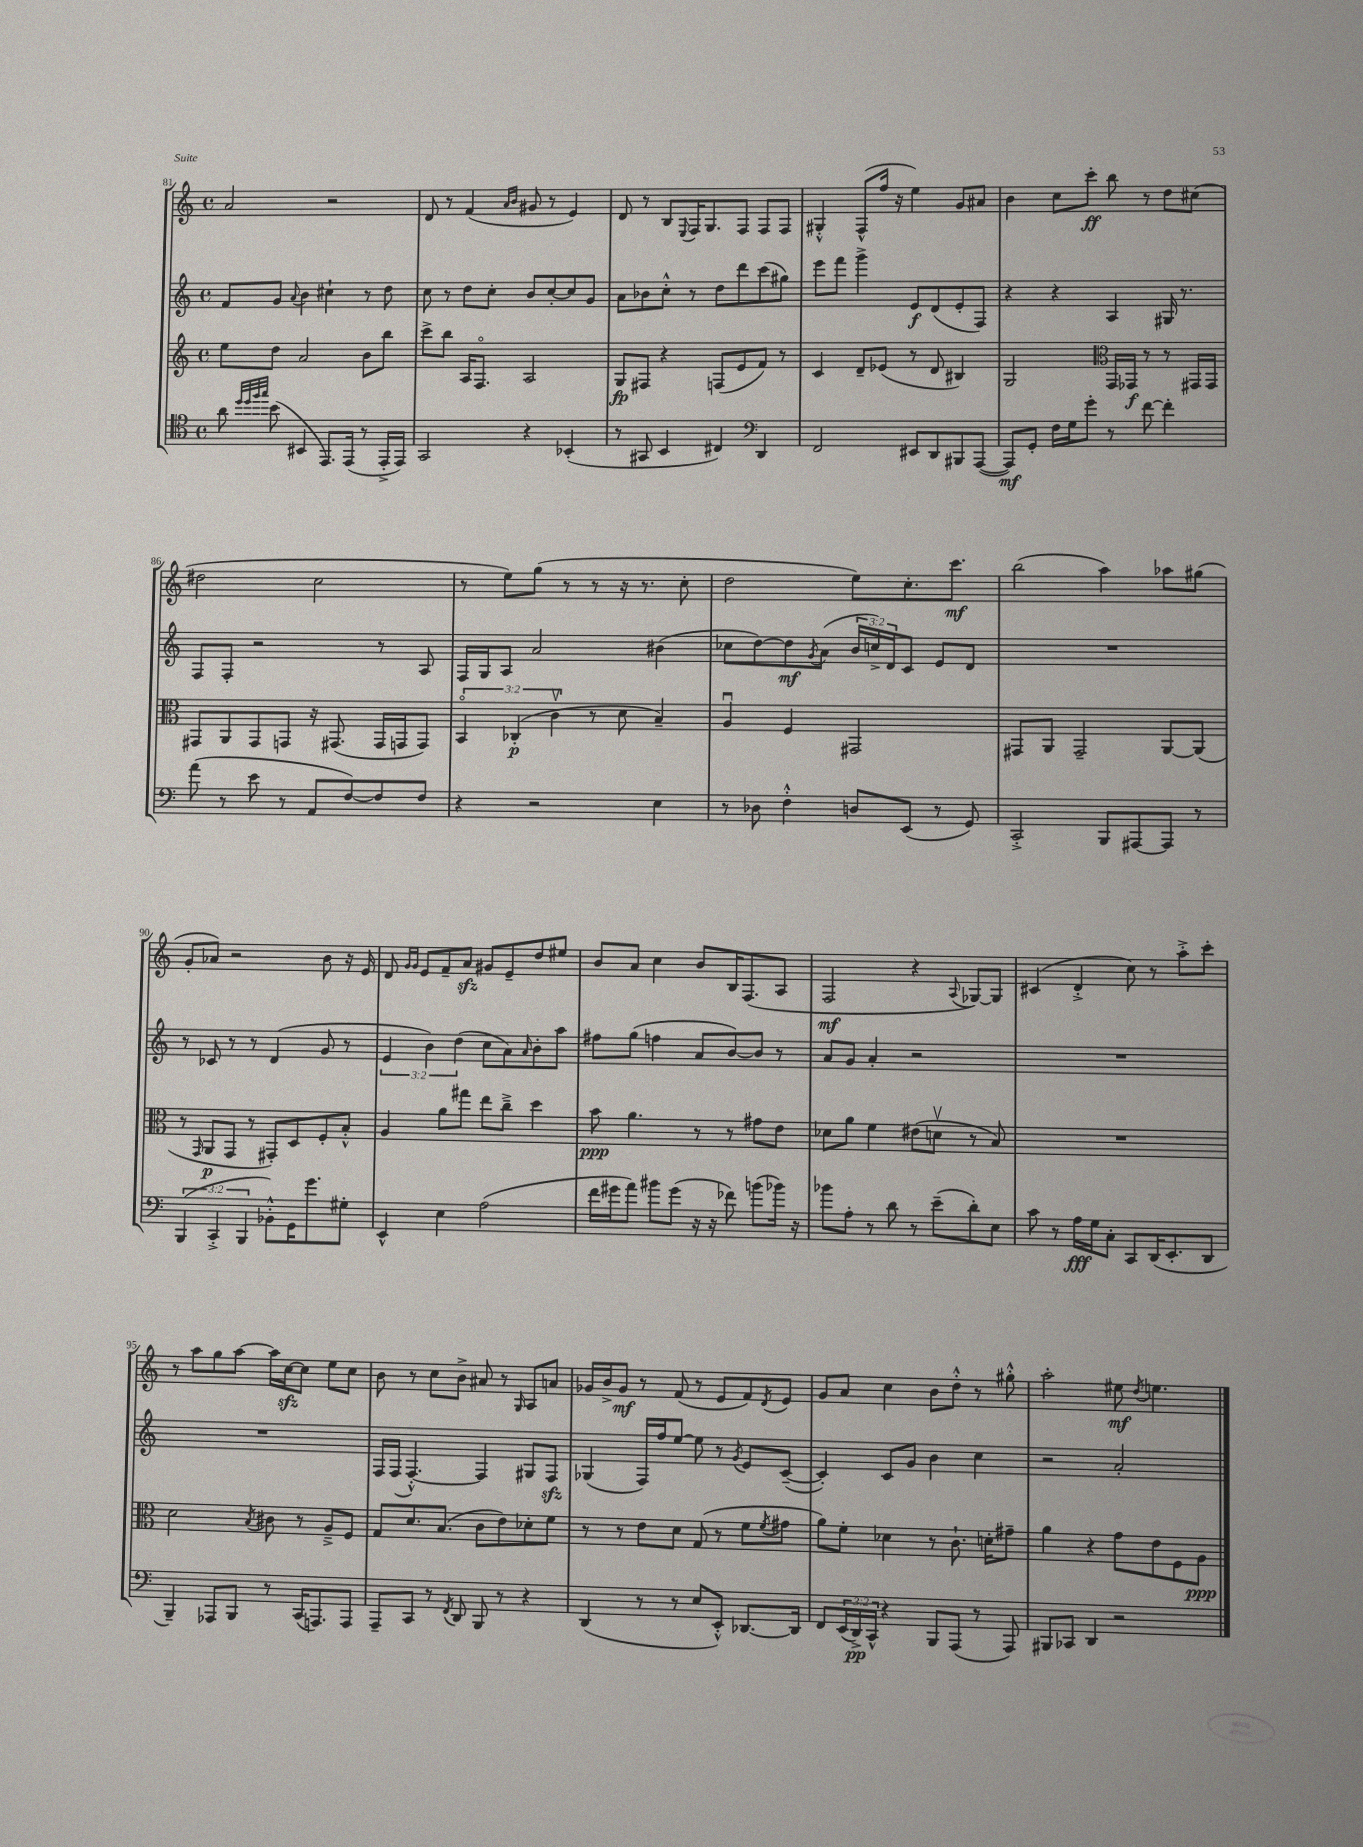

**kern	**dynam	**kern	**dynam	**kern	**dynam	**kern	**dynam
*part4	*part4	*part3	*part3	*part2	*part2	*part1	*part1
*staff4	*staff4	*staff3	*staff3	*staff2	*staff2	*staff1	*staff1
*clefC4	*	*clefG2	*	*clefG2	*	*clefG2	*
*k[]	*	*k[]	*	*k[]	*	*k[]	*
*M4/4	*	*M4/4	*	*M4/4	*	*M4/4	*
*met(c)	*	*met(c)	*	*met(c)	*	*met(c)	*
=81	=81	=81	=81	=81	=81	=81	=81
8a\	.	8ee\L	.	8f/L	.	2a/	.
32qqdd/LLL	.	.	.	.	.	.	.
32qqdd/	.	.	.	.	.	.	.
32qqff/	.	.	.	.	.	.	.
32qqgg/JJJ	.	.	.	.	.	.	.
(8b\	.	8dd\J	.	8g/J	.	.	.
.	.	.	.	8qqa/	.	.	.
4BB#X/	.	2a/	.	4b\	.	.	.
8.EE/L)	.	.	.	4cc#X`\	.	2r	.
(16EE/Jk	.	.	.	.	.	.	.
8r	.	8b\L	.	8r	.	.	.
16EE'^/LL	.	8bb\J	.	8dd\	.	.	.
16EE/JJ)	.	.	.	.	.	.	.
=82	=82	=82	=82	=82	=82	=82	=82
2GG/	.	8ccc^\L	.	8cc\	.	8d/	.
.	.	8bb\J	.	8r	.	8r	.
.	.	16A/KL	.	8dd\L	.	(4f/	.
.	.	8.F/J	.	.	.	.	.
.	.	.	.	8cc'\J	.	.	.
.	.	.	.	.	.	16qqa/LL	.
.	.	.	.	.	.	16qqb/JJ	.
4r	.	2A/	.	8b/L	.	8g#X/	.
.	.	.	.	[8cc'/	.	8r	.
(4BB-X'/	.	.	.	8cc/]	.	4e/)	.
.	.	.	.	8g/J	.	.	.
=83	=83	=83	=83	=83	=83	=83	=83
8r	.	8G/L	fp	8a\L	.	8d/	.
8GG#X/	.	8F#X/J	.	8b-X\	.	8r	.
4BB/	.	4r	.	8cc'^^\J	.	8B/L	.
.	.	.	.	.	.	8qqE/	.
.	.	.	.	8r	.	16F/K	.
.	.	.	.	.	.	8.G/	.
4C#X/)	.	(8Fn/L	.	8dd\L	.	.	.
.	.	8e/	.	8ddd\	.	8F/J	.
*clefF4	*	*	*	*	*	*	*
4DD/	.	8f/J)	.	(8ccc\	.	8F/L	.
.	.	8r	.	8gg#X\J)	.	8F/J	.
=84	=84	=84	=84	=84	=84	=84	=84
2FF/	.	4c/	.	8eee\L	.	4G#X'^^/	.
.	.	.	.	8fff\J	.	.	.
.	.	8d~/L	.	4ggg^\	.	(8F^^/L	.
.	.	(8e-X/J	.	.	.	16ff/Jk	.
.	.	.	.	.	.	16r	.
8EE#X/L	.	8r	.	8e/L	f	4ee\)	.
8DD/	.	8d/	.	(8d/	.	.	.
8BBB#X/	.	4B#X/)	.	8e'/	.	8g/L	.
([8AAA/J	.	.	.	8F/J)	.	8a#X/J	.
=85	=85	=85	=85	=85	=85	=85	=85
8AAA/L])	mf	2G/	.	4r	.	4b\	.
8GG'/J	.	.	.	.	.	.	.
16F\LL	.	.	.	4r	.	8cc\L	.
16G\J	.	.	.	.	.	.	.
8g'\J	.	.	.	.	.	8ccc'\J	ff
*	*	*clefC3	*	*	*	*	*
8r	.	16GG/LL	.	4A/	.	8bb\	.
.	.	16GG-X/JJ	f	.	.	.	.
[8f\	.	8r	.	.	.	8r	.
4f'\]	.	8r	.	16G#X/	.	8dd\L	.
.	.	.	.	8.r	.	.	.
.	.	16GG#X/LL	.	.	.	(8cc#X\J	.
.	.	16GG#/JJ	.	.	.	.	.
!!LO:LB:g=z
=86	=86	=86	=86	=86	=86	=86	=86
(8a\	.	8GG#X/L	.	8F/L	.	2dd#X\	.
8r	.	8AA/	.	8F'/J	.	.	.
8e\	.	8GG#/	.	2r	.	.	.
8r	.	8GGn/J	.	.	.	.	.
8AA/L	.	16r	.	.	.	2cc\	.
.	.	(8.GG#X/	.	.	.	.	.
[8F/)	.	.	.	.	.	.	.
8F/]	.	16GG#/LL	.	8r	.	.	.
.	.	16GGn/J	.	.	.	.	.
8F/J	.	8GG/J)	.	8A/	.	.	.
=87	=87	=87	=87	=87	=87	=87	=87
4r	.	6BB/	.	16F/LL	.	8r	.
.	.	.	.	16G/J	.	.	.
.	.	.	.	8A/J	.	8ee\L)	.
.	.	(6C-X'/	p	.	.	.	.
2r	.	.	.	2a/	.	(8gg\J	.
.	.	6cv\	.	.	.	.	.
.	.	.	.	.	.	8r	.
.	.	8r	.	.	.	8r	.
.	.	8d\	.	.	.	16r	.
.	.	.	.	.	.	8.r	.
4E\	.	4B~/)	.	(4b#X\	.	.	.
.	.	.	.	.	.	8cc'\	.
=88	=88	=88	=88	=88	=88	=88	=88
8r	.	4Au/	.	8cc-X\L	.	2dd\	.
8D-X\	.	.	.	[8dd\)	.	.	.
4F'^^\	.	4F/	.	8dd\]	mf	.	.
.	.	.	.	8qg/	.	.	.
.	.	.	.	(8a\J	.	.	.
8Dn/L	.	2GG#X/	.	24b/LL	.	8ee\L)	.
.	.	.	.	24ccn^/)	.	.	.
.	.	.	.	24d/J	.	.	.
(8EE/J	.	.	.	8c/J	.	8.cc'\	.
8r	.	.	.	8e/L	.	.	.
.	.	.	.	.	.	8.ccc\J	mf
8GG/)	.	.	.	8d/J	.	.	.
=89	=89	=89	=89	=89	=89	=89	=89
2CC'^/	.	8GG#X/L	.	1r	.	(2bb\	.
.	.	8AA/J	.	.	.	.	.
.	.	2GG#~/	.	.	.	.	.
8BBB/L	.	.	.	.	.	4aa\)	.
[8AAA#X/	.	.	.	.	.	.	.
8AAA#/J]	.	[8AA/L	.	.	.	8aa-X\L	.
8r	.	(8AA/J]	.	.	.	(8gg#X\J	.
!!LO:LB:g=z
=90	=90	=90	=90	=90	=90	=90	=90
(6BBB/	.	8r	.	8r	.	8g'/L	.
.	.	16qqGG/	.	.	.	.	.
.	.	8AA/L	p	8c-X/	.	8a-X/J)	.
6CC'^/	.	.	.	.	.	.	.
.	.	8GG/J	.	8r	.	2r	.
6BBB/	.	.	.	.	.	.	.
.	.	8r	.	8r	.	.	.
8BB-X'^^\L)	.	8GG#X'/L)	.	(4d/	.	.	.
16GG\K	.	8D/	.	.	.	.	.
8.g\	.	.	.	.	.	.	.
.	.	8F'/	.	8g/	.	8b\	.
8G#X'\J	.	8B'^^/J	.	8r	.	16r	.
.	.	.	.	.	.	16e/	.
=91	=91	=91	=91	=91	=91	=91	=91
4EE^^/	.	4A/	.	6e/	.	8d/	.
.	.	.	.	.	.	16qqg/LL	.
.	.	.	.	.	.	16qqg/JJ	.
.	.	.	.	.	.	8e/L	.
.	.	.	.	6b\)	.	.	.
4E\	.	8a\L	.	.	.	8f~/	.
.	.	.	.	(6dd\	.	.	.
.	.	8gg#X\J	.	.	.	8azz/J	.
(2A\	.	8ee\L	.	8cc\L	.	8g#X/L	.
.	.	8cc~^\J	.	8a\)	.	8e~/	.
.	.	.	.	16qqa/	.	.	.
.	.	4dd\	.	8b'\	.	8dd/	.
.	.	.	.	8aa\J	.	8ee#X/J	.
=92	=92	=92	=92	=92	=92	=92	=92
16f\LL	.	8b\	ppp	8ff#X\L	.	8b/L	.
16g#X\J	.	.	.	.	.	.	.
8a\J)	.	4.a\	.	(8gg\J	.	8a/J	.
8b#X\L	.	.	.	4ffn\	.	4cc\	.
(8g#\J	.	.	.	.	.	.	.
16r	.	8r	.	8a/L	.	8b/L	.
16r	.	.	.	.	.	.	.
8f-X\)	.	8r	.	[8b/)	.	16B/K	.
.	.	.	.	.	.	(8.F/	.
(8bn\L	.	8g#X\L	.	8b/J]	.	.	.
16b-X\Jk)	.	8e\J	.	8r	.	8A/J	.
16r	.	.	.	.	.	.	.
=93	=93	=93	=93	=93	=93	=93	=93
8b-X\L	.	8d-X\L	.	8a/L	.	2F/	mf
8A'\J	.	8a\J	.	8g/J	.	.	.
8r	.	4f\	.	4a'/	.	.	.
8d\	.	.	.	.	.	.	.
8r	.	(8e#X\L	.	2r	.	4r	.
(8e~\L	.	8dnv\J	.	.	.	.	.
.	.	.	.	.	.	8qqA/	.
8d'\)	.	8r	.	.	.	[8G-X/L)	.
8E\J	.	8B/)	.	.	.	8G-/J]	.
=94	=94	=94	=94	=94	=94	=94	=94
8c\	.	1r	.	1r	.	(4c#X/	.
8r	.	.	.	.	.	.	.
16A\LL	fff	.	.	.	.	4d'^/	.
16G\J	.	.	.	.	.	.	.
8C'\J	.	.	.	.	.	.	.
8CC/L	.	.	.	.	.	8cc\)	.
(16DD/K	.	.	.	.	.	8r	.
8.EE'/	.	.	.	.	.	.	.
.	.	.	.	.	.	8aa'^\L	.
8DD/J	.	.	.	.	.	8ccc'\J	.
!!LO:LB:g=z
=95	=95	=95	=95	=95	=95	=95	=95
4BBB~/)	.	2d\	.	1r	.	8r	.
.	.	.	.	.	.	8aa\L	.
8AAA-X/L	.	.	.	.	.	8gg\	.
8BBB/J	.	.	.	.	.	[8aa\J	.
.	.	8qB/	.	.	.	.	.
8r	.	8c#X\	.	.	.	16aa\LL]	.
.	.	.	.	.	.	[16cczz\J	.
(16CC/KL	.	8r	.	.	.	8cc\J]	.
8.AAAn/)	.	.	.	.	.	.	.
.	.	8A~^/L	.	.	.	8ee\L	.
8AAA/J	.	8F/J	.	.	.	8cc\J	.
=96	=96	=96	=96	=96	=96	=96	=96
8AAA~/L	.	8G/L	.	16F/LL	.	8b\	.
.	.	.	.	(16F/JJ	.	.	.
8CC/J	.	8.d/	.	[4.F'^^/)	.	8r	.
8r	.	.	.	.	.	8cc\L	.
.	.	(8.B/J	.	.	.	.	.
8qFF/	.	.	.	.	.	.	.
8DD/	.	.	.	.	.	8b^\J	.
8BBB/	.	8c\L	.	4F/]	.	8a#X/	.
8r	.	8e\)	.	.	.	8r	.
.	.	.	.	.	.	16qqG/	.
4r	.	8d-X'\	.	8G#X/L	.	8A/L	.
.	.	8f\J	.	8Fzz/J	.	8an/J	.
=97	=97	=97	=97	=97	=97	=97	=97
(4DD/	.	8r	.	(4G-X/	.	16g-X/LL	.
.	.	.	.	.	.	16b^/J	.
.	.	8r	.	.	.	8g-/J	mf
8r	.	8e\L	.	16F/LL)	.	8r	.
.	.	.	.	16ff/J	.	.	.
8r	.	8d\J	.	[8ee/J	.	(8f/	.
8E/L	.	(8G/	.	8ee\]	.	8r	.
8EE'^^/J)	.	8r	.	8r	.	8e/L	.
.	.	.	.	8qg/	.	.	.
[8.DD-X/L	.	8f\L	.	8e/L	.	8f/)	.
.	.	8qf/	.	.	.	8qd/	.
.	.	8g#X\J	.	([8c~/J	.	8e/J	.
16DD-/Jk]	.	.	.	.	.	.	.
=98	=98	=98	=98	=98	=98	=98	=98
8FF/L	.	8a\L)	.	4c'/])	.	8g/L	.
(24EE/L	.	8f'\J	.	.	.	8a/J	.
24DD^/)	pp	.	.	.	.	.	.
24CC^^/JJ	.	.	.	.	.	.	.
4r	.	4d-X\	.	8c/L	.	4cc\	.
.	.	.	.	8g/J	.	.	.
8BBB/L	.	8r	.	4b\	.	8b\L	.
(8AAA/J	.	8.c`\	.	.	.	8dd'^^\J	.
8r	.	.	.	4cc\	.	8r	.
.	.	16dn'\KL	.	.	.	.	.
8AAA/)	.	8g#X~\J	.	.	.	8gg#X'^^\	.
=99	=99	=99	=99	=99	=99	=99	=99
8BBB#X/L	.	4a\	.	2r	.	2aa'\	.
8CC-X/J	.	.	.	.	.	.	.
4DD/	.	4r	.	.	.	.	.
2r	.	8g\L	.	2a'/	.	8ee#X\	mf
.	.	.	.	.	.	8qdd/	.
.	.	8e\	.	.	.	4.een\	.
.	.	8F\	.	.	.	.	.
.	.	8A\J	ppp	.	.	.	.
==	==	==	==	==	==	==	==
*-	*-	*-	*-	*-	*-	*-	*-
